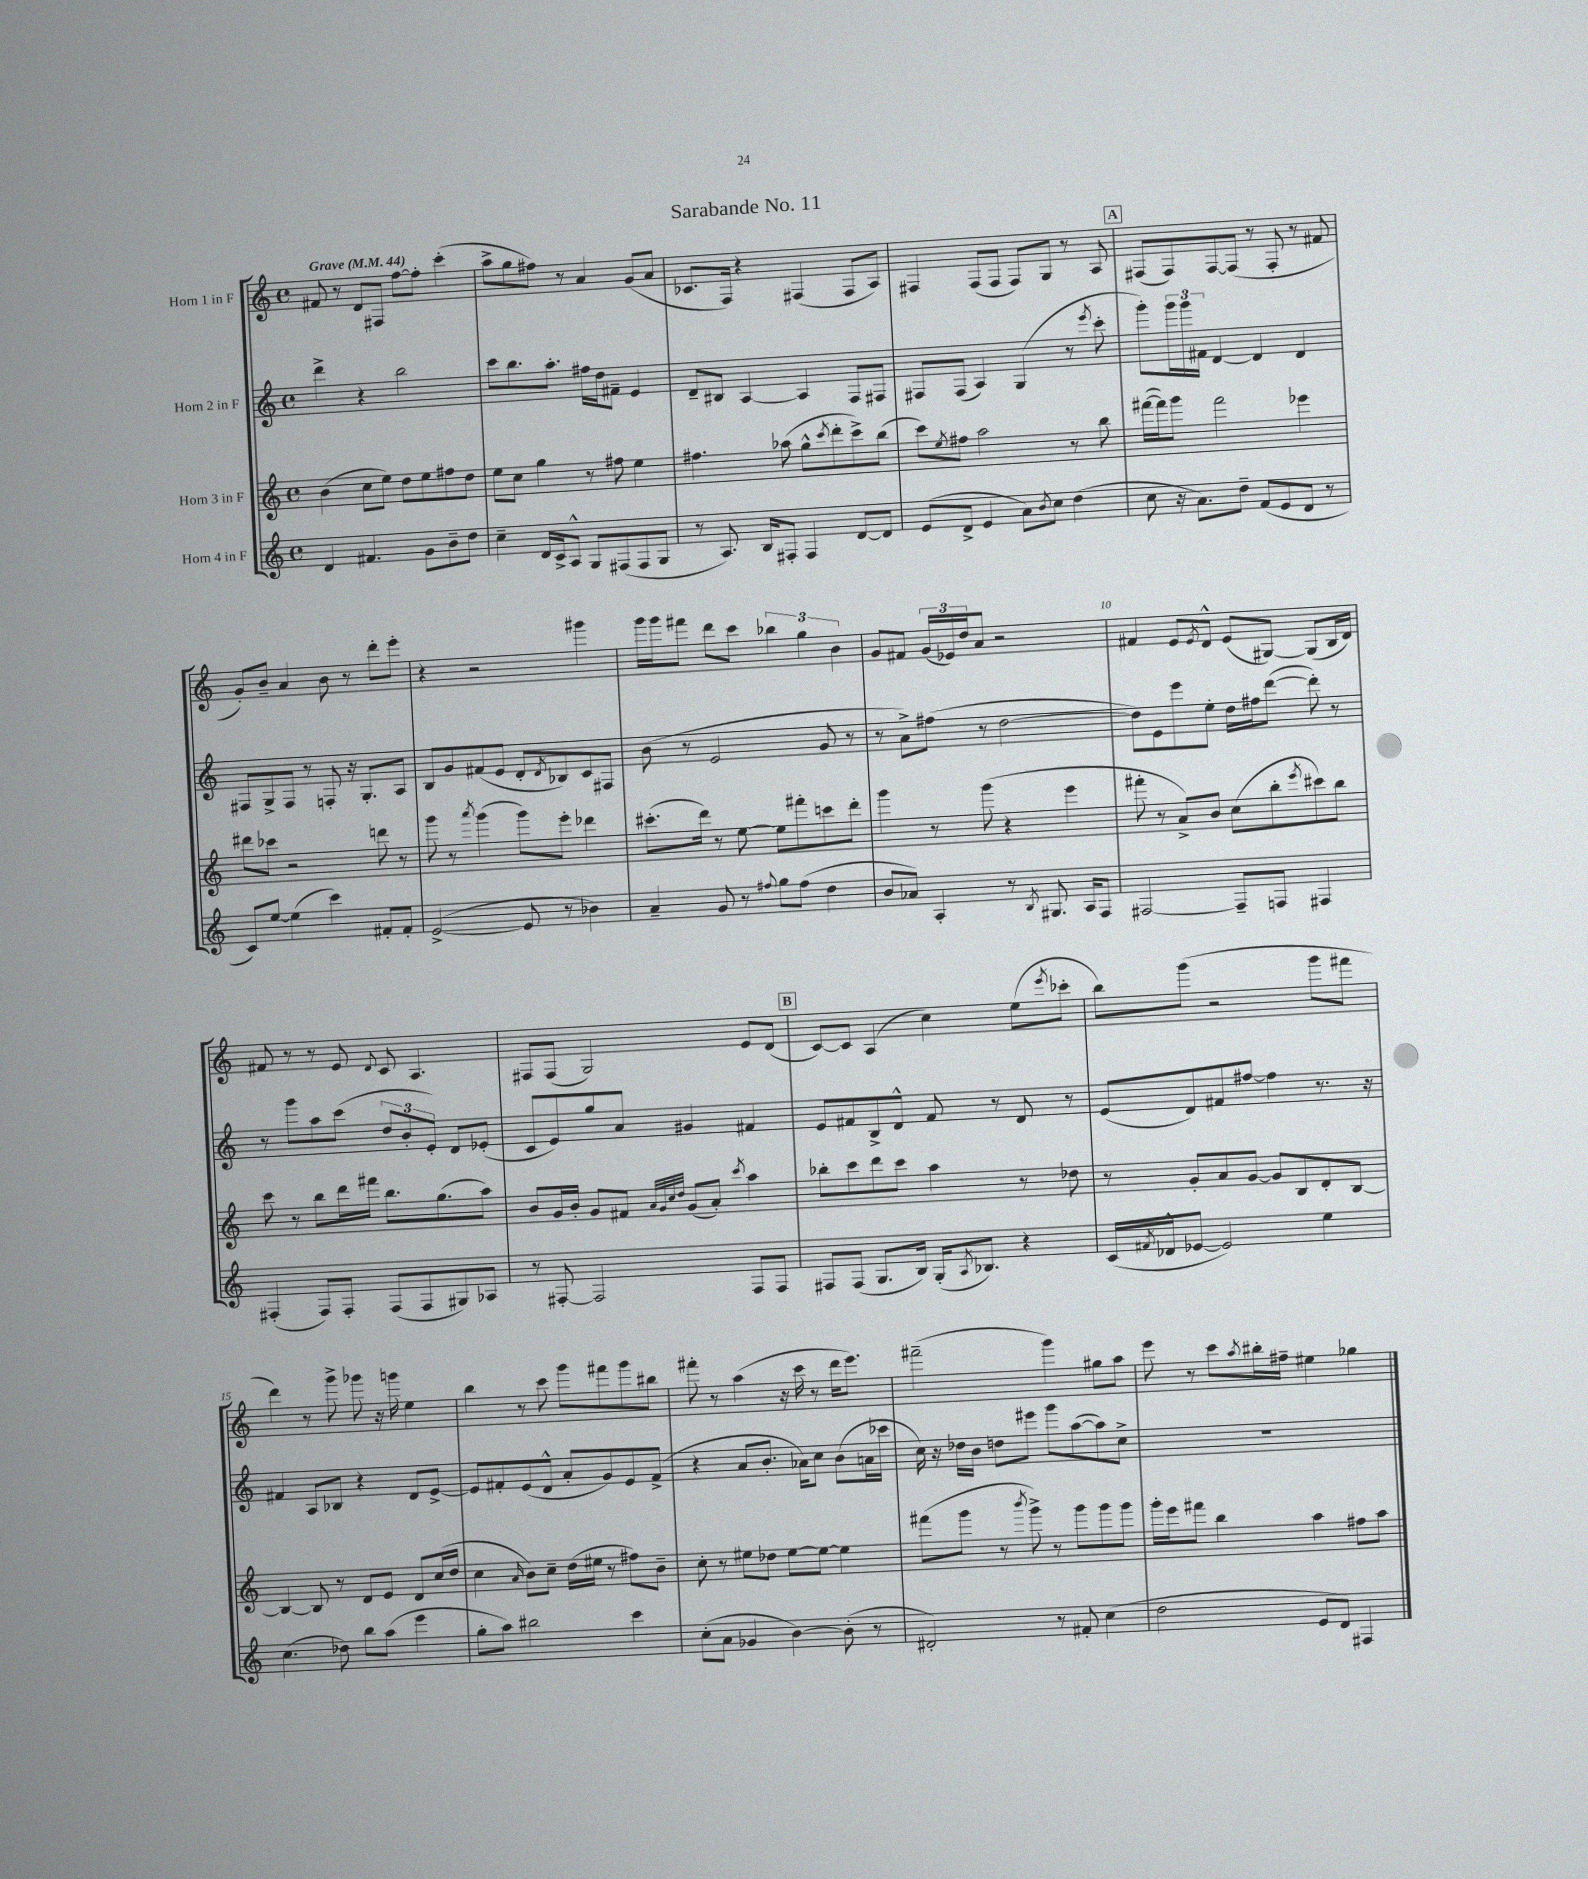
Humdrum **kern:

**kern	**kern	**kern	**kern
*staff4	*staff3	*staff2	*staff1
*clefG2	*clefG2	*clefG2	*clefG2
*k[]	*k[]	*k[]	*k[]
*M4/4	*M4/4	*M4/4	*M4/4
*met(c)	*met(c)	*met(c)	*met(c)
*MM44	*MM44	*MM44	*MM44
4d	(4b	4ddd^	8f#
.	.	.	8r
4.f#	8cc	4r	8d
.	8ee)	.	8F#
.	8dd	2bb	[8ff
8g	8ee	.	8ff']
8b~	8ff#	.	(4ccc'
8dd	8dd	.	.
=	=	=	=
4cc~	8ee	8ccc	8aa^
.	8cc	8.bb	8gg
16d	4gg	.	8ff#)
16c^	.	8.aa'	.
8A^^	.	.	8r
8G	8r	16ff#	4a
.	.	16dd	.
(8F#	8ff#	8f#~	.
8F#	4ee	4e	(8g
8G	.	.	8a
=	=	=	=
8r	4.ff#	8d~	8.c-
8.A)	.	8B#	.
.	.	.	16F)
.	.	[4A	4r
16B	.	.	.
8F#'	(8aa-	.	.
4F#	8gg^^	4A]	(4F#
.	8qccc	.	.
.	8ddd'	.	.
[8d	8ccc^)	8F	8F#
8d]	(8bb	8F#	8A)
=	=	=	=
(8e	8ccc)	8F#	4F#
.	8qee	.	.
8d^	8ff#	(8F#	.
4e	2aa	4A)	(8F#
.	.	.	8F#
8a)	.	(4G	8F#)
8qb	.	.	.
8cc	.	.	8G
(4dd	8r	8r	8r
.	.	8qeee	.
.	8bb	8ccc'	8A
=	=	=	=
8cc	([16fff#	8ggg')	(8F#
.	16fff#])	.	.
16r	8ggg	24ggg	8F#)
.	.	24ggg	.
8.a)	.	.	.
.	.	24f#	.
.	2fff#	[4d	[8F#
8dd~	.	.	(8F#]
(8f	.	4d]	8r
8e	.	.	8F#'
8d	4eee-	4d	8r
8r	.	.	8f#
=	=	=	=
8c)	8ddd#	8F#	8g')
[8ee	8ccc-	8G^	8b~
(4ee]	2r	8F#	4a
.	.	8r	.
4ccc)	.	8F'	8b
.	.	16r	8r
.	.	8.G'	.
8f#'	8ddd	.	8ddd'
8f#'	8r	8A	8eee'
=	=	=	=
([2e^	8ggg	8B	4r
.	8r	8g	.
.	8qaaa	.	.
.	(4ggg	(8f#	2r
.	.	8e	.
8e]	8ggg)	8d'	.
.	.	8qd	.
8r	8eee'	8B-)	.
4b-)	4ddd-	8c	4ggg#
.	.	8F#	.
=	=	=	=
4a~	(8.ccc#'	(8b	16ggg
.	.	.	16ggg
.	.	8r	8fff#
.	16ddd)	.	.
8g	8r	2e	8ddd
8r	[8ee	.	8ccc
8qqff#	.	.	.
8gg	8ee]	.	6bb-
(8ff#	8fff#'	.	.
.	.	.	6gg
4dd	8ccc	8g	.
.	.	.	6b
.	8ddd'	8r	.
=	=	=	=
8b	4ggg	8r	8g
8a-)	.	8a^)	8f#
4A'	8r	(8ff#	(24g
.	.	.	24e-)
.	.	.	24dd
.	(8ggg	8r	8a
8r	4r	[2dd	2r
8qB	.	.	.
8.G#	.	.	.
.	4eee	.	.
16A	.	.	.
8F	.	.	.
=	=	=	=
[2F#	8fff#'	8dd])	4f#
.	8r	8e	.
.	8a^)	8eee	8e
.	.	.	8qe
.	8b	8ee'	8d^^
8F#~]	(8cc	16dd	(8e
.	.	16ff#	.
8F	8bb'	([8ddd	[8G#)
.	8qeee	.	.
4F#	8ccc#)	8ddd'])	(8G#]
.	8bb	8r	16B
.	.	.	16d)
=	=	=	=
(4F#'	8ccc	8r	8f#
.	8r	8ggg	8r
8F#)	8bb	8aa	8r
8F#'	16ddd	(8ccc	8e
.	16fff#	.	.
.	.	.	8qqd
(8F#	8.bb	12dd	8c
.	.	12b'	.
8F#	.	.	4.A
.	.	12e')	.
.	(8.gg	.	.
8G#)	.	8d	.
8A-	8aa)	(8e-'	.
=	=	=	=
8r	8b	8c	8F#
[8F#'	16g	8e)	(8F#
.	16b'	.	.
2F#]	8g	8gg	2G)
.	8f#	8a	.
.	32qqa	.	.
.	32qqg	.	.
.	32qqcc	.	.
.	32qqdd	.	.
.	(8g	4g#	.
.	8a')	.	.
.	8qccc	.	.
8F#	4aa	4f#	8e
8F#	.	.	(8d
=	=	=	=
8F#	8bb-'	8e	[8c)
(8F#	8ccc	8f#	8c]
8.G	8ddd	8B^	(4A
.	8ccc	8d^^	.
16B)	.	.	.
(16G'	4aa	8f#	4cc)
8qA	.	.	.
8.B-)	.	.	.
.	.	8r	.
4r	8r	8d	(8ee
.	.	.	8qeee
.	8dd-	8r	8ccc-'
=	=	=	=
(16c	8r	(8e	8bb)
8qf#	.	.	.
16d-^^	.	.	.
[8e-	8g'	8d)	(8ggg
2e-])	8a	8f#	2r
.	[8g	[8ff#	.
.	8g]	4ff#]	.
.	8B	.	.
4ee	8d'	8.r	8ggg
.	[8B	.	8fff#
.	.	16r	.
=	=	=	=
(4.cc	4B_	4f#	4ddd)
.	8B]	8A	8r
8dd-)	8r	8B-	8ggg^
8bb	8d	4r	8ggg-
(8aa	8e	.	16r
.	.	.	16ggg
4eee	8d	8d	4ee
.	(16cc	[8e^	.
.	16dd	.	.
=	=	=	=
8gg'	4cc	8e]	4bb
8aa)	.	8f#'	.
.	16qqa	.	.
2bb#	8b)	(8e	8r
.	8cc~	8d^^	8ccc
.	(16dd	8a'	8ggg
.	16ee#	.	.
.	8r	8g)	8fff#
4ccc	8ff#)	8e	8ggg
.	8b~	(8f#^	8bb#
=	=	=	=
(8cc'	8cc'	4r	8fff#'
8a	8r	.	8r
4g-	8ee#	8a	(4aa
.	8dd-	8.b'	.
[4b)	[8ee#	.	16r
.	.	16a-)	16ccc
.	8ee#_	8cc	8r
(8b']	4ee#]	(8b	16ddd
.	.	.	8.eee)
8r	.	16a	.
.	.	16ccc-	.
=	=	=	=
2d#')	(8fff#	16cc)	(2fff#~
.	.	16r	.
.	8ggg	16dd-	.
.	.	16b	.
.	8r	8dd	.
.	8qbbb	.	.
.	8ggg^)	8eee#	.
8r	8r	8ggg	4ggg)
8f#'	8ggg	([8aa	.
(4cc	8ggg	8aa])	8gg#
.	8ggg	8cc^	8aa
=	=	=	=
2dd	16ggg'	1r	8eee
.	16eee	.	.
.	8fff#	.	8r
.	4bb	.	8ccc
.	.	.	8qaa
.	.	.	16bb#'
.	.	.	16ff#~
8e	4aa	.	4ee#
8d)	.	.	.
4F#	8ff#	.	4gg-
.	8aa	.	.
==	==	==	==
*-	*-	*-	*-
